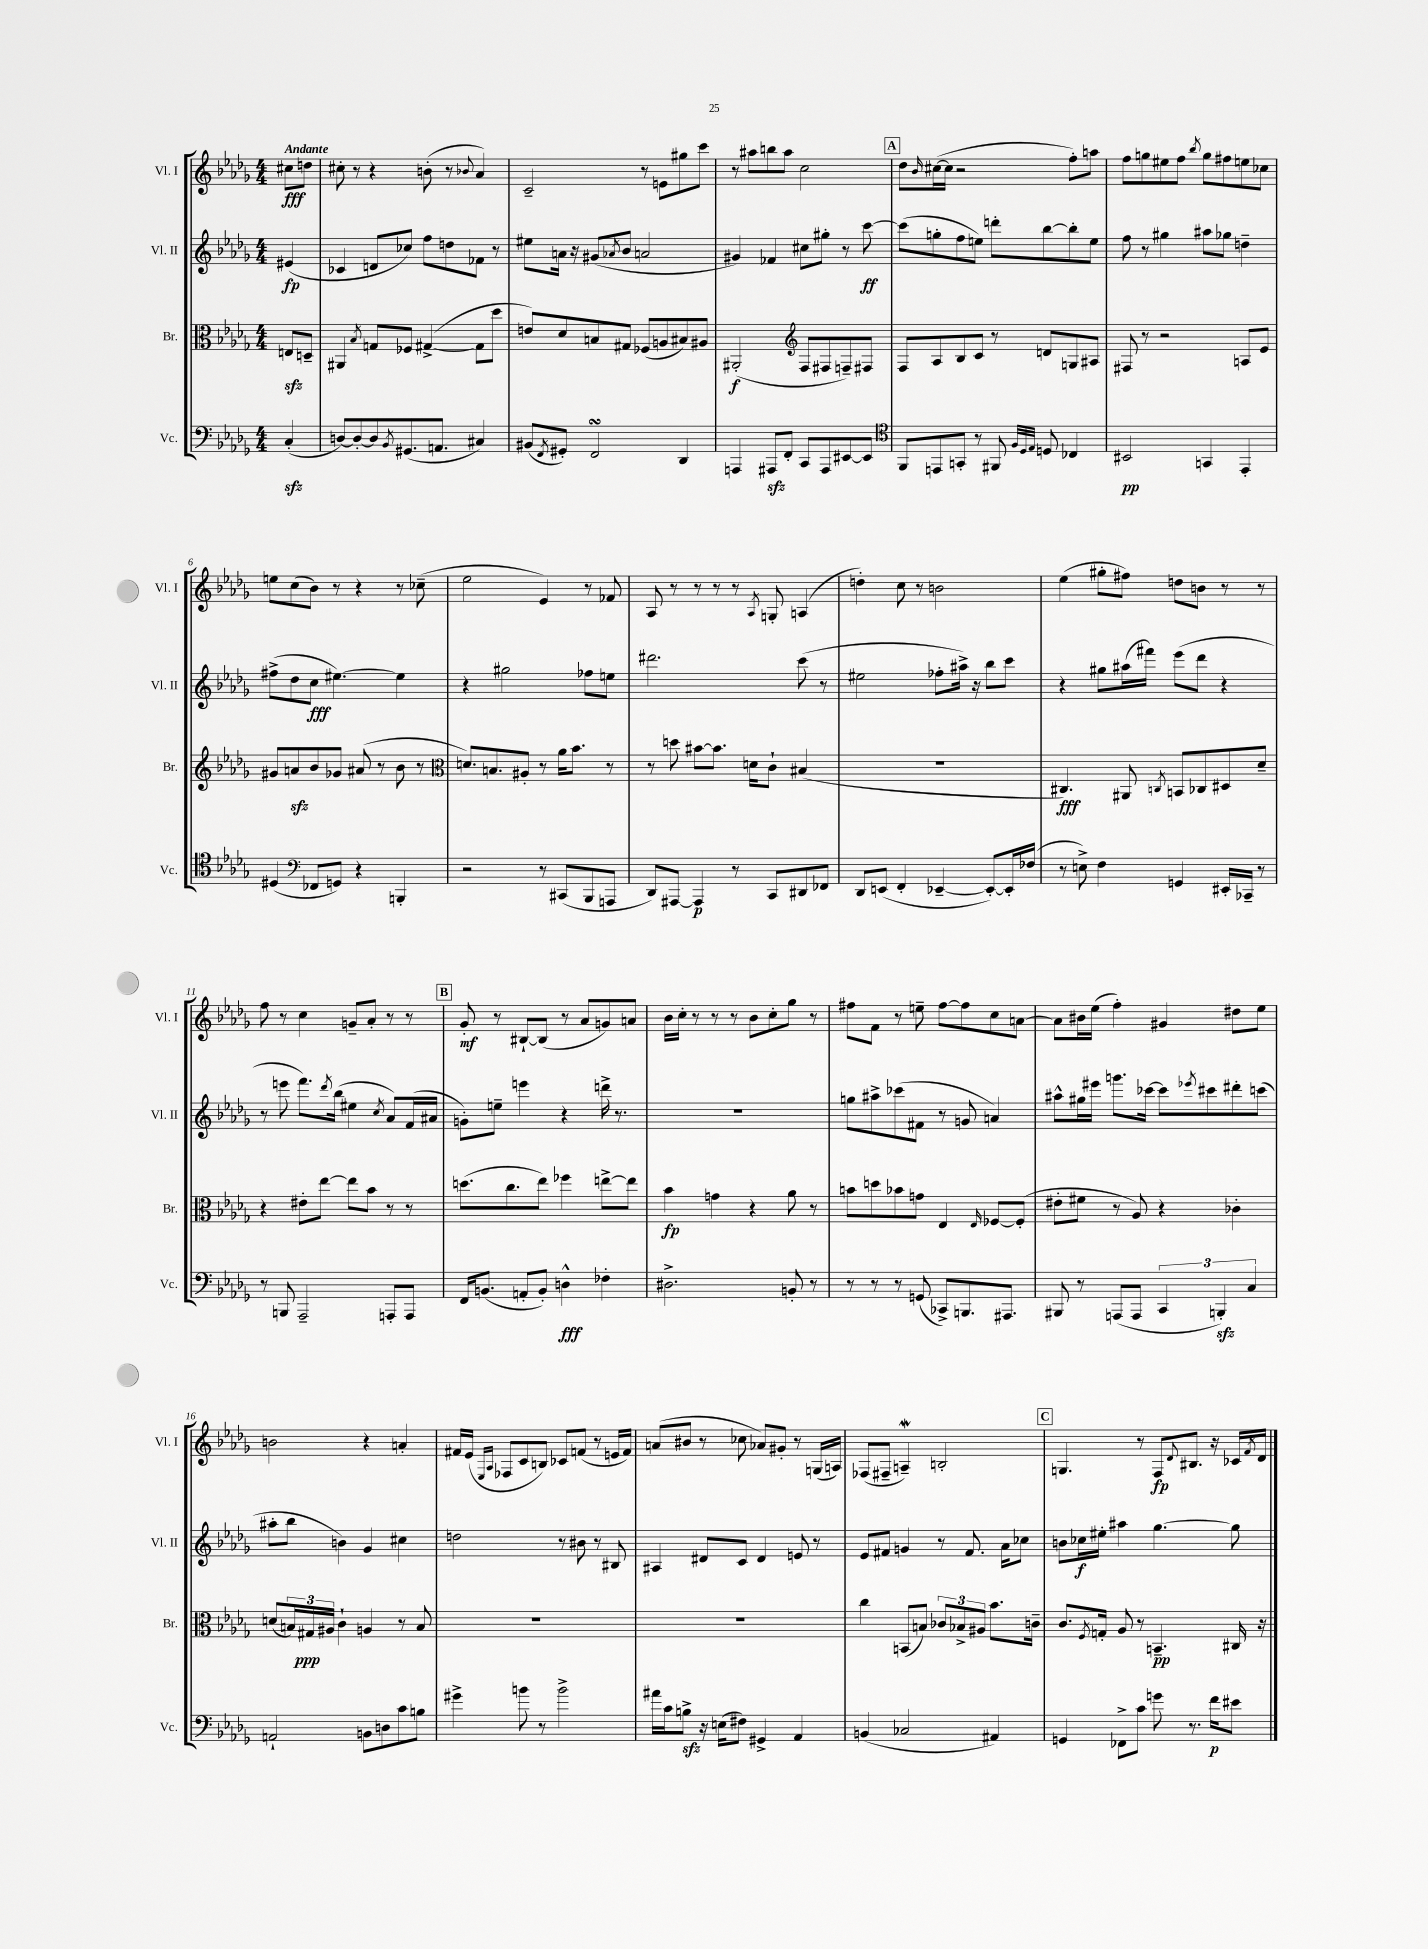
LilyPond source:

<<
\new StaffGroup <<
\new Staff = "s0" \with { instrumentName = "Vl. I" shortInstrumentName = "Vl. I" } {
    \clef treble \key des \major \numericTimeSignature \time 4/4 \partial 4 \tempo "Andante"
    cis''8\fff d''8 |
    cis''8-. r8 r4 b'8-.( r8 \appoggiatura { bes'8 } aes'4) |
    c'2-- r8 e'8 gis''8 c'''8 |
    r8 ais''8 b''8 ais''8 c''2 |
    \mark \markup { \box "A" } des''8 \grace { bes'16 } cis''16~( cis''16 r2 f''8-.) a''8 |
    f''8 g''8 eis''8 f''8 \acciaccatura { bes''8 } g''8 fis''8 e''8 ces''8 |
    e''8 c''8( bes'8) r8 r4 r8 ces''8--( |
    ees''2 ees'4) r8 fes'8 |
    aes8 r8 r8 r8 r8 \acciaccatura { aes8 } g8-. a4( |
    d''4-.) c''8 r8 b'2 |
    ees''4( gis''8-. fis''8) d''8 b'8 r8 r8 |
    f''8 r8 c''4 g'8-- aes'8-. r8 r8 |
    \mark \markup { \box "B" } ges'8-.\mf r8 bis8~-! bis8( r8 aes'8 g'8) a'8 |
    bes'16 c''16-. r8 r8 r8 bes'8 c''8-. ges''8 r8 |
    fis''8 f'8 r8 e''8-- fis''8~ fis''8 c''8 a'8~ |
    a'8 bis'16 ees''16( f''4-.) gis'4 dis''8 ees''8 |
    b'2 r4 a'4-. |
    fis'16 ees'16( \grace { ees16 aes16 } fes8 c'8 b8) ces'8 f'8( r8 e'16 f'16) |
    a'8( bis'8 r8 ces''8 aes'8) gis'8-. r8 g16( a16) |
    fes8( fis8-- a4--\mordent) b2-. |
    \mark \markup { \box "C" } g4. r8 f8\fp \appoggiatura { des'8 } bis8. r16 ces'16 \acciaccatura { f'8 } des'16 \bar "|." |
}
\new Staff = "s1" \with { instrumentName = "Vl. II" shortInstrumentName = "Vl. II" } {
    \clef treble \key des \major \numericTimeSignature \time 4/4 \partial 4
    eis'4\fp( |
    ces'4 d'8 ces''8) f''8 d''8 fes'8 r8 |
    eis''8 a'16 r16 gis'8( \acciaccatura { aes'8 } bes'8 a'2 |
    gis'4) fes'4 cis''8 gis''8-. r8 c'''8~\ff |
    \mark \markup { \box "A" } c'''8( g''8-. f''8 e''8) d'''8-. bes''8~ bes''8-. e''8 |
    f''8 r8 gis''4 ais''8 ges''8 d''4-- |
    fis''8->( des''8 c''8\fff eis''4.~) eis''4 |
    r4 gis''2 fes''8 e''8 |
    dis'''2. c'''8( r8 |
    eis''2 fes''8-. ais''16->) r16 bes''8 c'''8 |
    r4 gis''8 ais''16( fis'''16) ees'''8( des'''8 r4 |
    r8 e'''8 f'''8.) \acciaccatura { des'''8 } bes''16( eis''4 \acciaccatura { c''8 } aes'8) f'16( ais'16 |
    \mark \markup { \box "B" } g'8-.) e''8-- e'''4 r4 d'''16-> r8. |
    R1 |
    g''8 ais''8-> ces'''8( fis'8 r8 g'8 a'4) |
    ais''8-^ gis''16 eis'''16 g'''8. ces'''16~ ces'''8 \acciaccatura { ees'''8 } cis'''8 dis'''8-. c'''8( |
    ais''8-. bes''8 b'4) ges'4 cis''4 |
    d''2 r8 bis'8 r8 bis8 |
    ais4 dis'8 c'8 dis'4 e'8 r8 |
    ees'8 fis'8 g'4 r8 fis'8. aes'16 ces''8 |
    \mark \markup { \box "C" } b'8 ces''16\f eis''16-. ais''4 ges''4.~ ges''8 \bar "|." |
}
\new Staff = "s2" \with { instrumentName = "Br." shortInstrumentName = "Br." } {
    \clef alto \key des \major \numericTimeSignature \time 4/4 \partial 4
    e8\sfz d8-- |
    ais,4 \acciaccatura { bes8 } g8 fes8 gis4~->( gis8 des''8 |
    e'8) des'8 b8 gis8 fes8( a8 bis8) ais8 |
    ais,2-.\f( \clef treble f8 fis8 f8--) fis8 |
    \mark \markup { \box "A" } f8 aes8 bes8 c'8 r8 d'8 g8 ais8 |
    fis8 r8 r2 a8 ees'8 |
    gis'8 a'8\sfz bes'8 ges'8 ais'8( r8 bes'8 r8 |
    \clef alto d'8.) b8. ais8-. r8 aes'16 bes'8. r8 |
    r8 d''8 bis'8~ bis'8. d'16 c'8-! bis4( |
    R1 |
    cis4.\fff) ais,8 \acciaccatura { c8 } b,8 ces8 dis8 des'8-- |
    r4 eis'8-. ees''8~ ees''8 bes'8 r8 r8 |
    \mark \markup { \box "B" } d''8.( c''8. ees''8) fes''4 e''8~-> e''8 |
    bes'4\fp g'4 r4 aes'8 r8 |
    b'8 d''8 bes'8 g'8 ees4 \grace { ees16 } fes8~ fes8-.( |
    eis'8-. fis'8 r8 aes8) r4 ces'4-. |
    d'8( \tuplet 3/2 { b16) gis16\ppp ais16 } c'4-! a4 r8 b8 |
    R1 |
    R1 |
    c''4 b,8( b8) \tuplet 3/2 { ces'8 bes8-> ais8 } bes'8. c'16-- |
    \mark \markup { \box "C" } c'8. \acciaccatura { f8 } g16-. aes8 r8 b,4.--\pp cis16 r16 \bar "|." |
}
\new Staff = "s3" \with { instrumentName = "Vc." shortInstrumentName = "Vc." } {
    \clef bass \key des \major \numericTimeSignature \time 4/4 \partial 4
    c4-.\sfz( |
    d8~) d8~-. d8 \acciaccatura { bes,8 } gis,8.( a,8. cis4) |
    bis,8( \acciaccatura { f,8 } gis,8-.) f,2\turn des,4 |
    a,,4 ais,,8\sfz f,8-. c,8 ais,,8 eis,8~ eis,8 |
    \mark \markup { \box "A" } \clef tenor f,8 e,8 g,8-. r8 fis,8 \grace { f32 des32 ees32 } d8 ces4 |
    bis,2\pp g,4 ees,4-. |
    dis4( \clef bass fes,8 g,8) r4 b,,4-. |
    r2 r8 cis,8( bes,,8 a,,8 |
    des,8) ais,,8~ ais,,4\p r8 c,8 dis,8 fes,8 |
    des,8 e,8( f,4-. ees,4~-- ees,8~-.) ees,16-. fes16( |
    r8 e8->) f4 g,4 eis,16-. ces,16-- r8 |
    r8 b,,8 aes,,2-- a,,8-. a,,8 |
    \mark \markup { \box "B" } f,16 b,8.( a,8-. b,8-.) d4-^\fff fes4-. |
    dis2.-> b,8-. r8 |
    r8 r8 r8 g,8( ces,8->) b,,8. ais,,8. |
    bis,,8 r8 a,,8( a,,8 \tuplet 3/2 { c,4 b,,4-.\sfz) c4 } |
    a,2-! b,8 d8 c'8 b8 |
    gis'4-> b'8 r8 b'2-> |
    ais'16 c'16 b8->\sfz r16 e16( fis8) gis,4-> aes,4 |
    b,4( ces2 ais,4) |
    \mark \markup { \box "C" } g,4 fes,8-> c'8 g'8 r8. f'16\p eis'8 \bar "|." |
}
>>
>>
